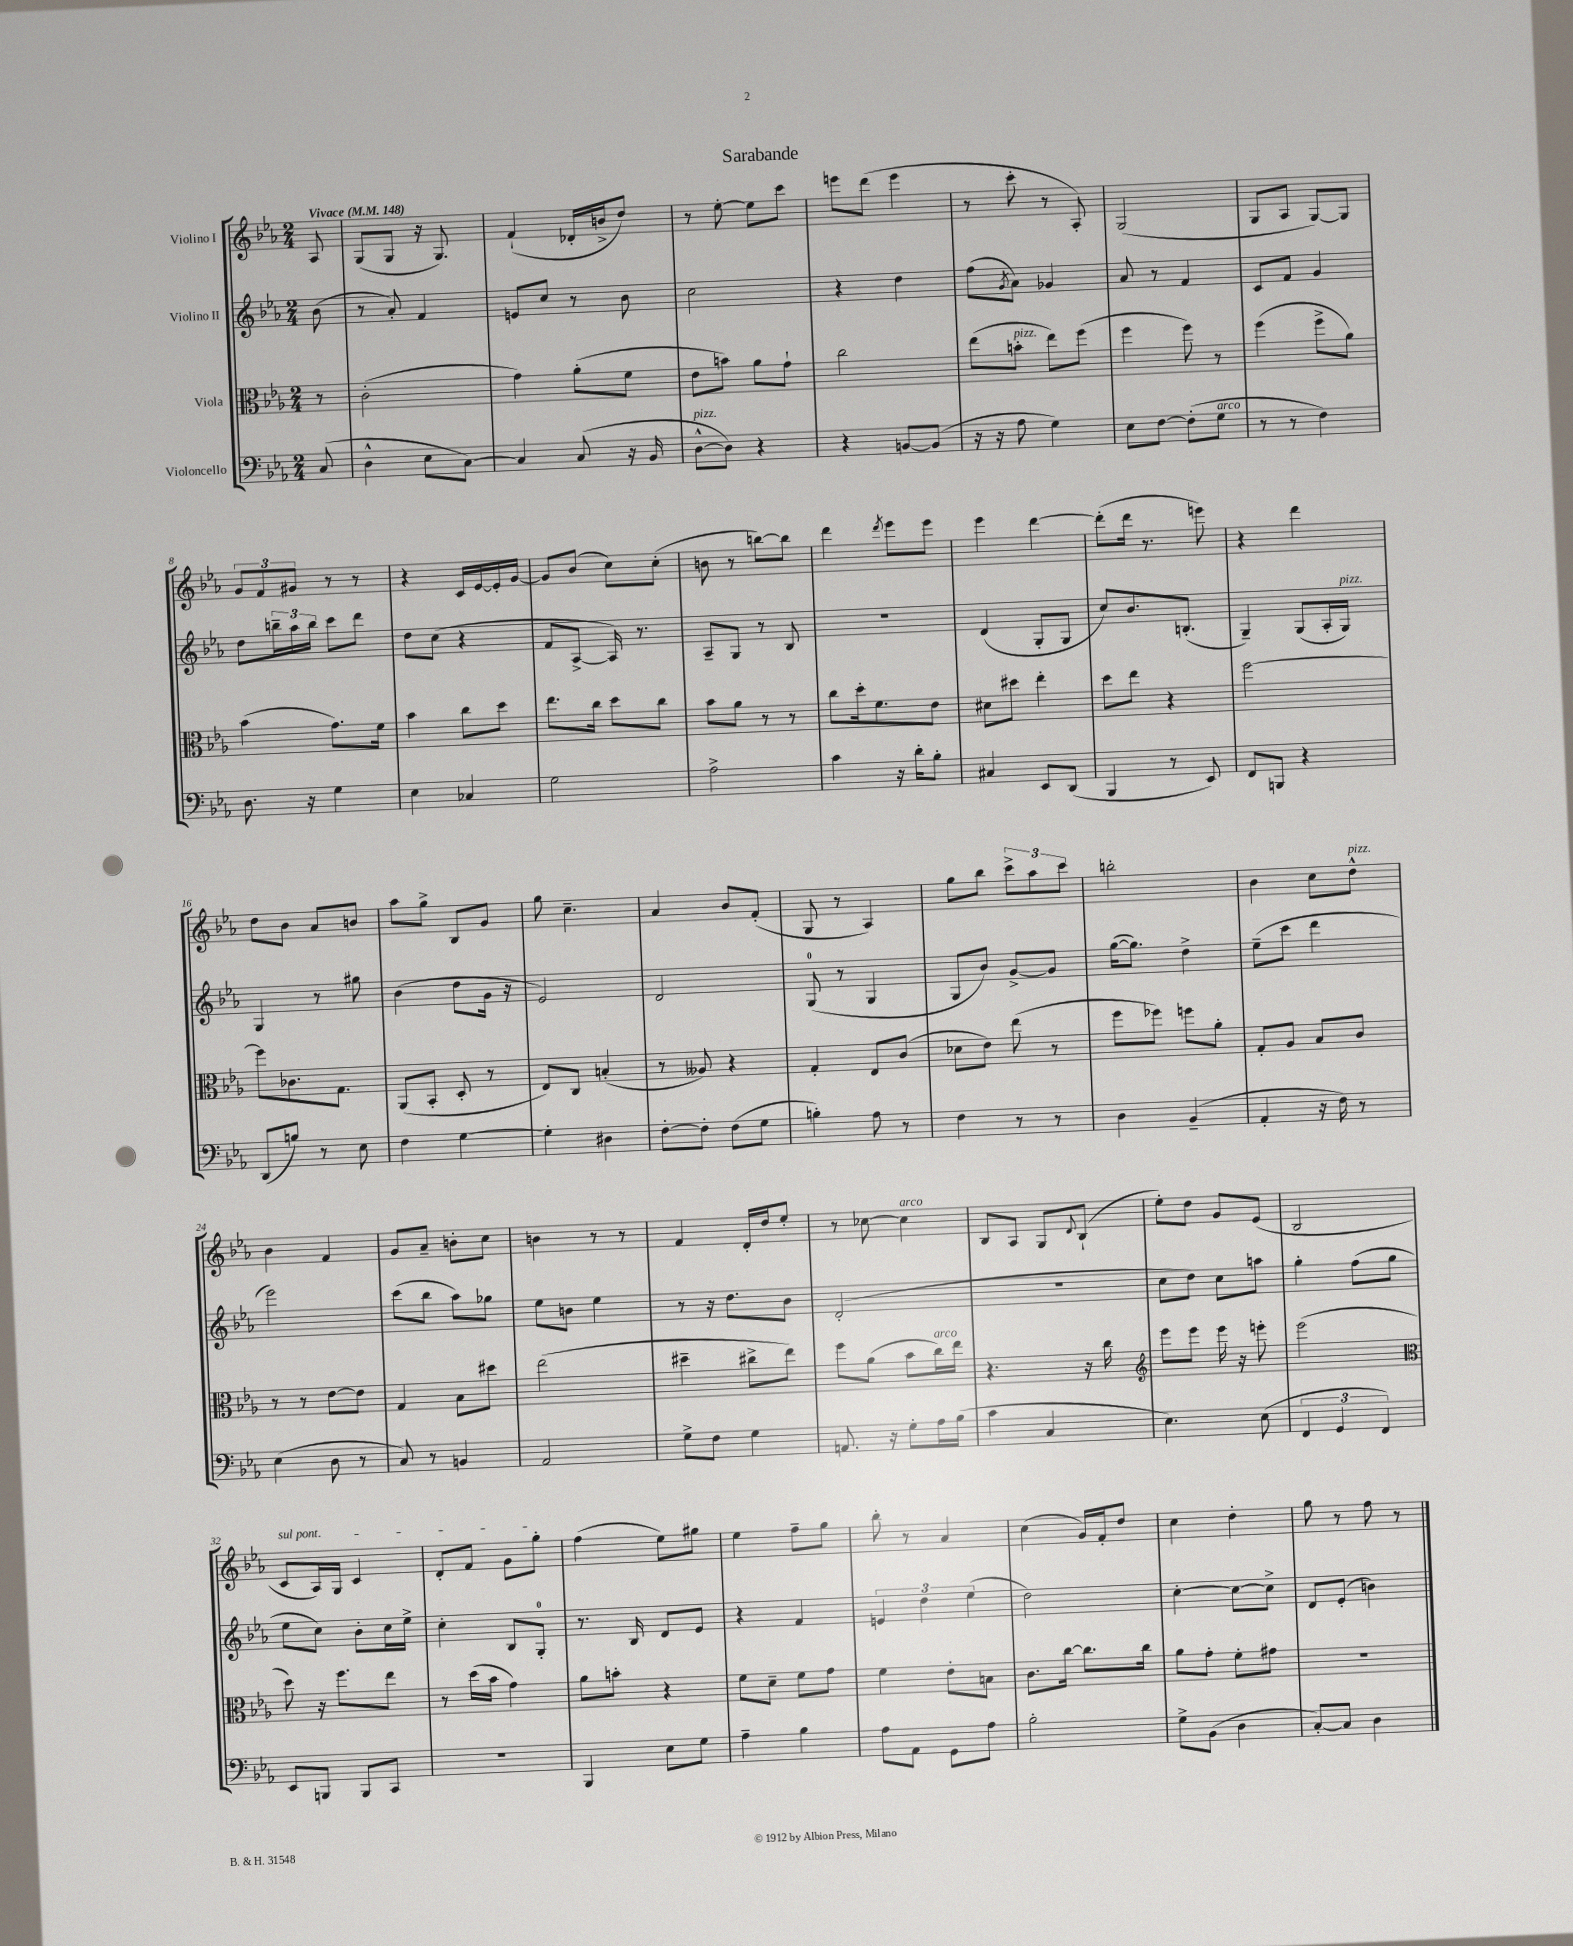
\header { title = "Sarabande" }
<<
\new StaffGroup <<
\new Staff = "s0" \with { instrumentName = "Violino I" } {
    \clef treble \key ees \major \numericTimeSignature \time 2/4 \partial 8 \tempo "Vivace" 4 = 148
    aes8 |
    g8( g8 r16 g8.) |
    f'4-!( des'16-. b'16-> d''8) |
    r8 ees''8~-. ees''8 c'''8 |
    e'''8 d'''8( e'''4 |
    r8 c'''8-. r8 aes8-.) |
    g2( |
    g8 aes8 g8~) g8 |
    \tuplet 3/2 { g'8 f'8 gis'8 } r8 r8 |
    r4 c'16 ees'16~ ees'16-. g'16~ |
    g'8 bes'8( c''8) c''8-.( |
    b'8 r8 b''8~) b''8 |
    d'''4 \acciaccatura { d'''8 } ees'''8 ees'''8 |
    ees'''4 d'''4~ |
    d'''8-.( d'''16 r8. e'''8) |
    r4 d'''4 |
    d''8 bes'8 aes'8 b'8 |
    aes''8 g''8-> bes8 g'8 |
    g''8 c''4.-- |
    aes'4 bes'8 f'8-.( |
    g8 r8 aes4) |
    g''8 bes''8 \tuplet 3/2 { c'''8-> aes''8 c'''8 } |
    b''2-. |
    bes'4 c''8 d''8-^^\markup { \italic "pizz." } |
    bes'4 f'4 |
    g'8 aes'8-- b'8-. c''8 |
    b'4 r8 r8 |
    f'4 d'16-. d''16 ees''8-. |
    r8 ces''8~ ces''4^\markup { \italic "arco" } |
    bes8 aes8 g8 \appoggiatura { d'8 } bes8-!( |
    ees''8-.) d''8 g'8 ees'8( |
    bes2 |
    \once \override TextSpanner.bound-details.left.text = \markup { \italic "sul pont." } c'8\startTextSpan aes16) g16 c'4 |
    d'8-. f'8 g'8 g''8-.\stopTextSpan |
    f''4( ees''8) gis''8 |
    ees''4 f''8-- g''8 |
    bes''8-. r8 aes'4 |
    c''4( g'16) f'16-. d''8 |
    c''4 d''4-. |
    g''8 r8 f''8 r8 \bar "|." |
}
\new Staff = "s1" \with { instrumentName = "Violino II" } {
    \clef treble \key ees \major \numericTimeSignature \time 2/4 \partial 8
    bes'8( |
    r8 aes'8-.) f'4 |
    e'8 c''8 r8 bes'8 |
    c''2 |
    r4 d''4 |
    f''8( \acciaccatura { g'8 } aes'8) ges'4 |
    aes'8 r8 f'4 |
    c'8 f'8 g'4 |
    d''8 \tuplet 3/2 { b''16-- aes''16 b''16 } c'''8 d'''8 |
    d''8 c''8( r4 |
    f'8 aes8~-> aes16) r8. |
    aes8-- g8 r8 bes8 |
    R2 |
    d'4( g8-. g8 |
    c''8) bes'8. b8.-.( |
    g4--) g8( aes16-. g16^\markup { \italic "pizz." }) |
    g4 r8 gis''8 |
    bes'4( d''8 g'16 r16 |
    ees'2) |
    d'2 |
    g8-0( r8 g4 |
    g8 bes'8) g'8~-> g'8 |
    g''16~( g''8.) d''4-> |
    ees''8--( c'''8 d'''4 |
    ees'''2) |
    c'''8( bes''8 aes''8) ges''8 |
    ees''8 b'8 ees''4 |
    r8 r16 d''8. bes'8 |
    d'2-.( |
    R2 |
    c''8 d''8) c''8 a''8 |
    g''4-. f''8( g''8 |
    ees''8 c''8) bes'8-. c''16 ees''16-> |
    c''4-. bes8 g8-0-. |
    r8. bes16 d'8 ees'8 |
    r4 f'4 |
    \tuplet 3/2 { e'4 d''4 ees''4( } |
    d''2) |
    c''4~-. c''8~ c''8-> |
    d'8 ees'8-.( b'4) \bar "|." |
}
\new Staff = "s2" \with { instrumentName = "Viola" } {
    \clef alto \key ees \major \numericTimeSignature \time 2/4 \partial 8
    r8 |
    c'2-.( |
    g'4) aes'8-.( f'8 |
    ees'8 b'8) aes'8 g'8-! |
    c''2 |
    ees''8( b'8-.^\markup { \italic "pizz." } ees''8) f''8( |
    f''4 f''8) r8 |
    f''4( f''8-> aes'8) |
    bes'4( g'8.) f'16 |
    bes'4 c''8 d''8 |
    ees''8. c''16 d''8 c''8 |
    bes'8 aes'8 r8 r8 |
    c''8 d''16-. f'8. ees'8 |
    dis'8 dis''8 ees''4-. |
    d''8 ees''8 r4 |
    f''2~ |
    f''8 ces'8. g8. |
    aes,8( bes,8-. d8-. r8 |
    ees8) c8 b4-.( |
    r8 aeses8) r4 |
    g4-. ees8 c'8( |
    des'8 ees'8) ees''8( r8 |
    f''8 fes''8) f''8 aes'8-. |
    g8-. aes8 bes8 c'8 |
    r8 r8 ees'8~ ees'8 |
    g4 bes8 dis''8 |
    ees''2( |
    dis''4-- cis''8-> ees''8) |
    f''8 aes'8( bes'8 c''16^\markup { \italic "arco" }) ees''16 |
    r4. r16 c''16 |
    \clef treble ees'''8 ees'''8 ees'''16 r16 e'''8-. |
    ees'''2( |
    \clef alto d''8) r16 f''8. ees''8 |
    r8 d''16( bes'16 g'4) |
    aes'8 b'8-. r4 |
    f'8 d'8-- f'8 g'8 |
    f'4 ees'8-. b8 |
    c'8. c''16~ c''8. c''16 |
    aes'8 g'8-. f'8-. gis'8 |
    R2 \bar "|." |
}
\new Staff = "s3" \with { instrumentName = "Violoncello" } {
    \clef bass \key ees \major \numericTimeSignature \time 2/4 \partial 8
    c8( |
    d4-^ ees8 c8~) |
    c4 c8( r16 bes,16 |
    d8~-^^\markup { \italic "pizz." } d8) r4 |
    r4 b,8~ b,8( |
    r16 r16 aes8 g4) |
    ees8 f8~ f8-.( g8^\markup { \italic "arco" } |
    r8 r8 f4) |
    d8. r16 g4 |
    ees4 ces4 |
    g2 |
    aes2-> |
    c'4 r16 d'16-. bes8-. |
    cis4 ees,8 d,8( |
    bes,,4 r8 ees,8) |
    f,8 b,,8 r4 |
    d,8( b8) r8 ees8 |
    f4 g4~ |
    g4-. dis4 |
    f8~-. f8-. f8( g8 |
    b4-.) aes8 r8 |
    f4 r8 r8 |
    d4 bes,4--( |
    aes,4-. r16 f16) r8 |
    ees4( d8 r8 |
    c8) r8 b,4 |
    aes,2 |
    g8-> f8 g4 |
    a,8. r16 g8-. aes16 bes16( |
    c'4 c4 |
    ees4.) ees8( |
    \tuplet 3/2 { f,4 g,4 f,4) } |
    ees,8 b,,8 b,,8 c,8 |
    r2 |
    bes,,4 ees8 g8 |
    aes4-- bes4 |
    aes8 aes,8 g,8 aes8 |
    bes2-. |
    g8-> bes,8( d4 |
    c8~-.) c8 d4 \bar "|." |
}
>>
>>
